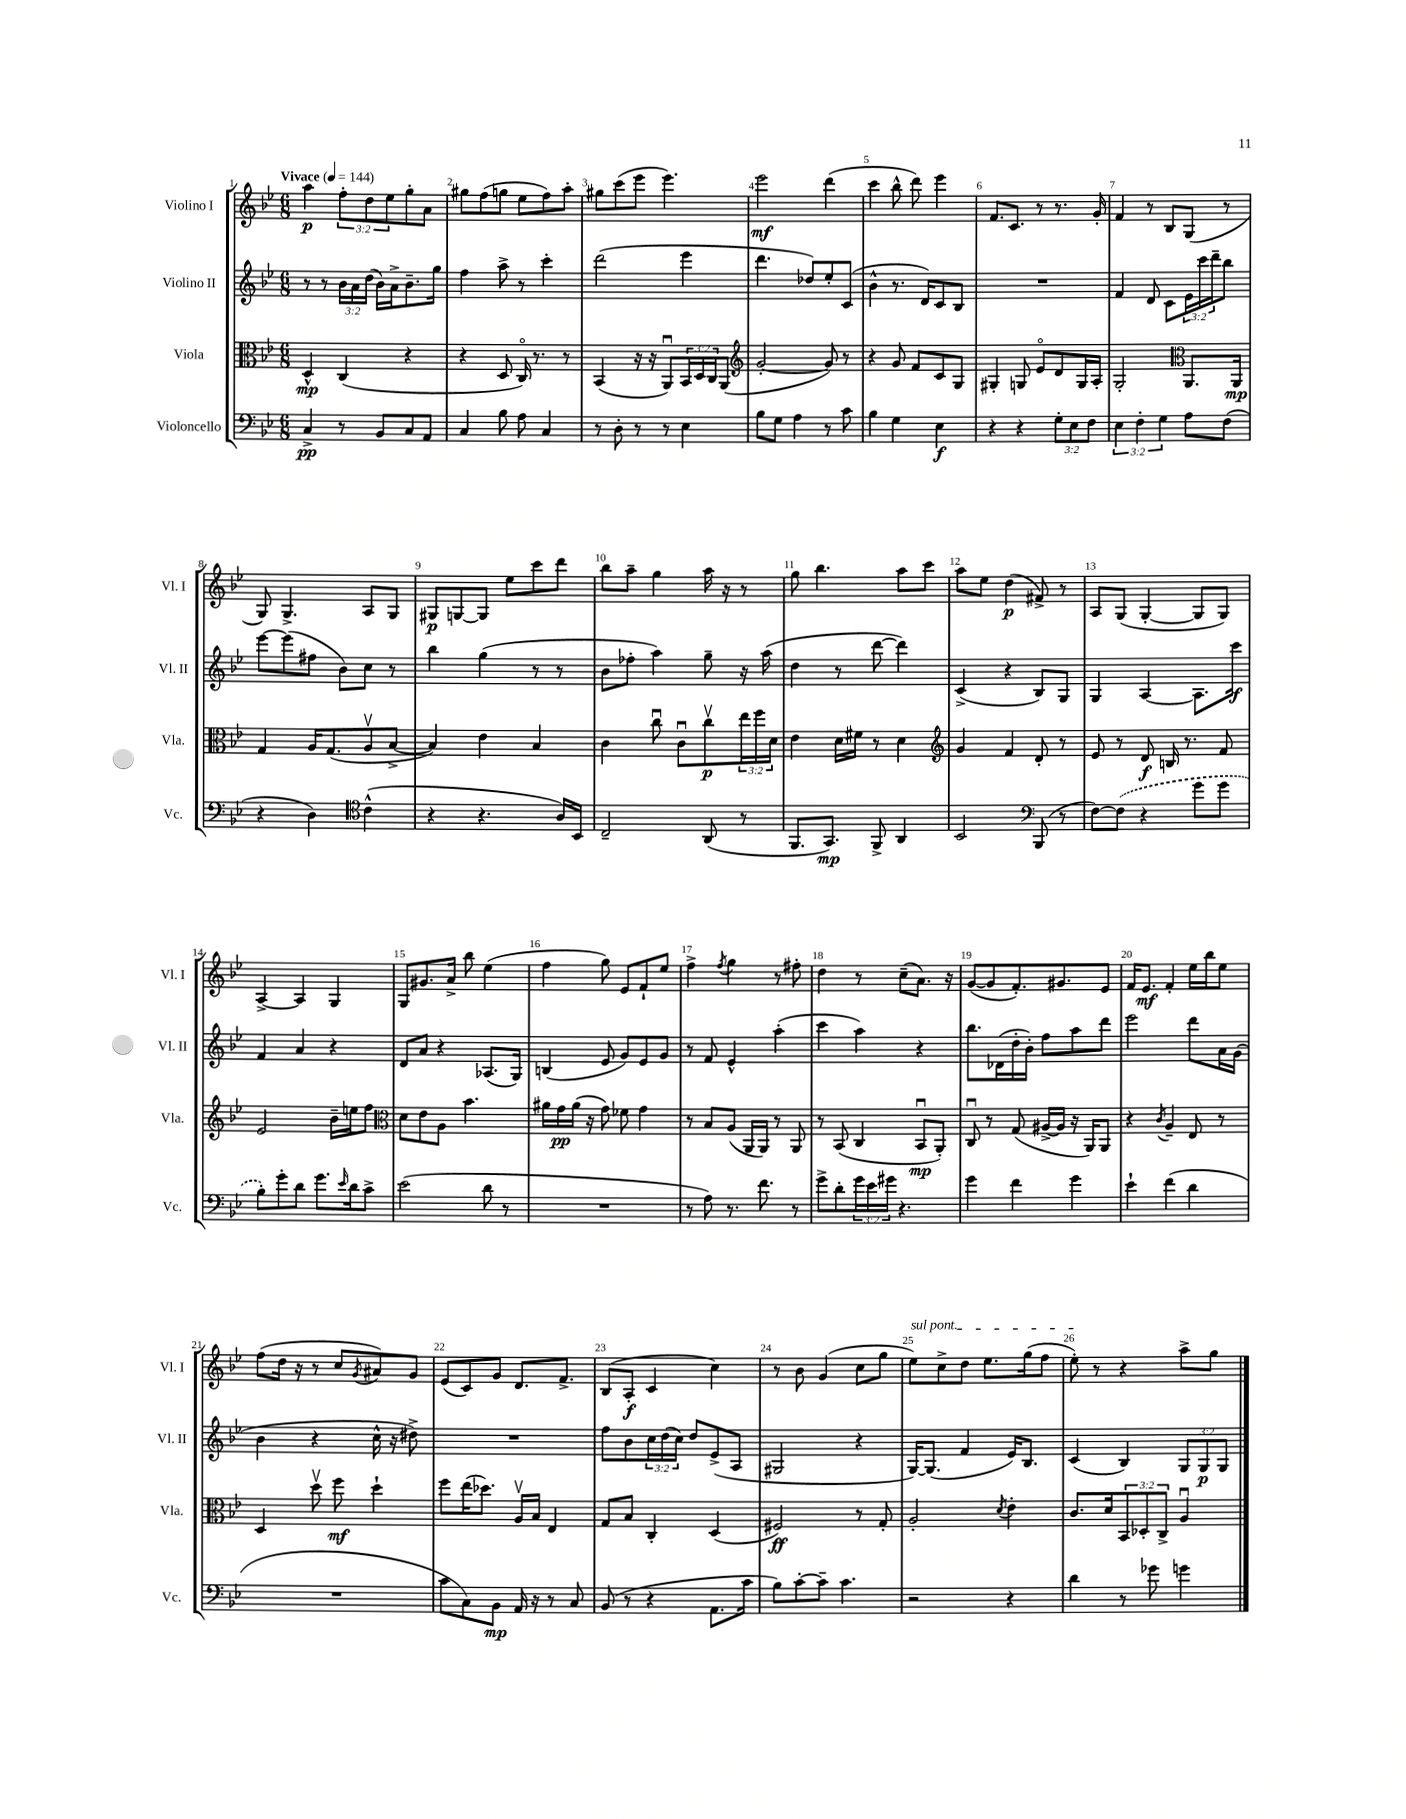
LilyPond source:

<<
\new StaffGroup <<
\new Staff = "s0" \with { instrumentName = "Violino I" shortInstrumentName = "Vl. I" } {
    \clef treble \key bes \major \numericTimeSignature \time 6/8 \override Staff.TupletNumber.text = #tuplet-number::calc-fraction-text \tempo "Vivace" 4 = 144
    a''4\p \tuplet 3/2 { f''8-. d''8 ees''8 } g''8-. a'8 |
    gis''8 f''8( g''8 ees''8 f''8) a''8-. |
    gis''8 c'''8( ees'''8 ees'''4.) |
    ees'''2\mf d'''4( |
    c'''4 bes''8-^ d'''8) ees'''4 |
    f'8. c'8. r8 r8. g'16-. |
    f'4 r8 bes8 g8( r8 |
    g8) g4.-> a8 g8 |
    gis8\p g8~ g8 ees''8 c'''8 d'''8 |
    bes''8 a''8-- g''4 a''16 r16 r8 |
    g''8 bes''4. a''8 c'''8 |
    a''8 ees''8 d''4\p( fis'8->) r8 |
    a8 g8( g4~-. g8 g8) |
    a4~-> a4 g4 |
    g8 gis'8. a'16-> bes''8 ees''4( |
    f''4 g''8) ees'8 f'8-! ees''8 |
    f''4-> \acciaccatura { f''8 } g''4 r8 fis''8-. |
    d''4 r8 c''8--( a'8.) r16 |
    g'8~( g'8 f'8.-.) gis'8. ees'8 |
    f'16 ees'8.\mf f'4-. ees''16 bes''16 ees''8 |
    f''8( d''16 r16 r8 c''8 \acciaccatura { g'8 } ais'8) g'8 |
    ees'8( c'8) g'8 d'8. f'8.-> |
    bes8( a8-.\f c'4 c''4) |
    r8 bes'8 g'4( c''8 g''8 |
    \once \override TextSpanner.bound-details.left.text = \markup { \italic "sul pont." } ees''8\startTextSpan) c''8-> d''8 ees''8. g''16( f''8 |
    ees''8-.\stopTextSpan) r8 r4 a''8-> g''8 \bar "|." |
}
\new Staff = "s1" \with { instrumentName = "Violino II" shortInstrumentName = "Vl. II" } {
    \clef treble \key bes \major \numericTimeSignature \time 6/8 \override Staff.TupletNumber.text = #tuplet-number::calc-fraction-text
    r8 r8 \tuplet 3/2 { bes'16 a'16 d''16( } bes'16) a'16-> bes'8.-- g''16 |
    f''4 a''8-> r8 c'''4-. |
    d'''2( ees'''4 |
    d'''4. des''8) ees''8-. c'8( |
    bes'4-^ r8. d'16) c'8 bes8 |
    R2. |
    f'4 d'8 c'8 \tuplet 3/2 { ees'16 c'''16 d'''16-- } bes''8 |
    ees'''8~ ees'''8( fis''8 bes'8) c''8 r8 |
    bes''4 g''4( r8 r8 |
    bes'8 fes''8-. a''4) g''8-- r16 a''16( |
    d''4 r8 d'''8~ d'''4) |
    c'4->( r4 bes8) g8 |
    g4 a4~ a8. c'''16\f |
    f'4 a'4 r4 |
    d'8 a'8 r4 aes8.( g16) |
    b4( ees'8 g'8) ees'8 g'8 |
    r8 f'8 ees'4-^ a''4-.( |
    c'''4 a''4) r4 |
    bes''8. des'16( d''16-. bes'16-.) f''8 a''8 d'''8 |
    ees'''2 d'''8 a'16 g'16( |
    bes'4 r4 c''16-^ r16 dis''8->) |
    R2. |
    f''8 bes'8 \tuplet 3/2 { c''16 d''16( c''16) } d''8 ees'8->( a8 |
    gis2 r4 |
    g16~) g8.( f'4 ees'16) bes8. |
    c'4( bes4) \tuplet 3/2 { g8 g8\p g8 } \bar "|." |
}
\new Staff = "s2" \with { instrumentName = "Viola" shortInstrumentName = "Vla." } {
    \clef alto \key bes \major \numericTimeSignature \time 6/8 \override Staff.TupletNumber.text = #tuplet-number::calc-fraction-text
    d4-^\mp c4( r4 |
    r4 d8 c16\flageolet) r8. r8 |
    bes,4( r16 r16 a,8\downbow) \tuplet 3/2 { bes,16 d16 c16 } a,8( |
    \clef treble g'2~-. g'8) r8 |
    r4 g'8 f'8 c'8 g8 |
    gis4-. g8 ees'8\flageolet d'8 g16 a16-. |
    g2-. \clef alto a,8. a,16\mp |
    g4 a16 g8.( a8\upbow bes8~-> |
    bes4) ees'4 bes4 |
    c'4 c''8\downbow c'8\downbow c''8\upbow\p \tuplet 3/2 { ees''16 f''16 d'16 } |
    ees'4 d'16 fis'16 r8 d'4 |
    \clef treble g'4 f'4 d'8-. r8 |
    ees'8 r8 d'8\f b16 r8. f'8 |
    ees'2 bes'16-- e''16 f''8 |
    \clef alto d'8 ees'8 a8 bes'4. |
    ais'16 g'16\pp ais'16( r16 g'8) fes'8 g'4 |
    r8 bes8 a8( a,16 a,16) r8 a,8 |
    r8 bes,8( c4 bes,8\downbow\mp a,8-.) |
    c8\downbow r8 g8( ais16~-> ais16 r16 a,16) a,8 |
    r4 \acciaccatura { c'8 } a4-- ees8 r8 |
    d4 d''8\upbow f''8\mf d''4-! |
    f''8 ees''16( des''8.) a16\upbow bes16 ees4 |
    g8 bes8 c4-. d4( |
    fis2\ff) r8 g8-. |
    a2-. \acciaccatura { d'8 } ees'4-. |
    c'8. d'16 \tuplet 3/2 { bes,8 des8-. c8-> } a4\downbow \bar "|." |
}
\new Staff = "s3" \with { instrumentName = "Violoncello" shortInstrumentName = "Vc." } {
    \clef bass \key bes \major \numericTimeSignature \time 6/8 \override Staff.TupletNumber.text = #tuplet-number::calc-fraction-text
    c4->\pp r8 bes,8 c8 a,8 |
    c4 bes8 a8 c4 |
    r8 d8-. r8 r8 ees4 |
    bes8 g8 a4 r8 c'8 |
    bes4 g4 ees4\f |
    r4 r4 \tuplet 3/2 { g8-. ees8 f8 } |
    \tuplet 3/2 { ees4 f4-. g4 } a8 f8( |
    r4 d4) \clef tenor c'4-^( |
    r4 r4. a16) bes,16 |
    c2-- a,8( r8 |
    f,8. g,8.\mp) f,8-> a,4 |
    bes,2 \clef bass bes,,8( r8 |
    f8~) \once \slurDashed f8( r4 g'8 g'8 |
    bes8-.) g'8-. d'8 g'8. \grace { ees'16 } d'16 c'8-> |
    ees'2( d'8 r8 |
    R2. |
    r8 a8) r8. f'8. r8 |
    g'8-> d'8-. \tuplet 3/2 { g'16 ees'16 gis'16 } r4. |
    g'4 f'4 g'4 |
    ees'4-! f'4( d'4 |
    R2. |
    c'8 c8) bes,8\mp a,16 r16 r8 c8 |
    bes,8( r8 r4 a,8. c'16 |
    bes8) c'8~-. c'8-- c'4. |
    r2 r4 |
    d'4 r8 ges'8 g'4 \bar "|." |
}
>>
>>
\layout { \context { \Score \override BarNumber.break-visibility = ##(#f #t #t) barNumberVisibility = #all-bar-numbers-visible } }
